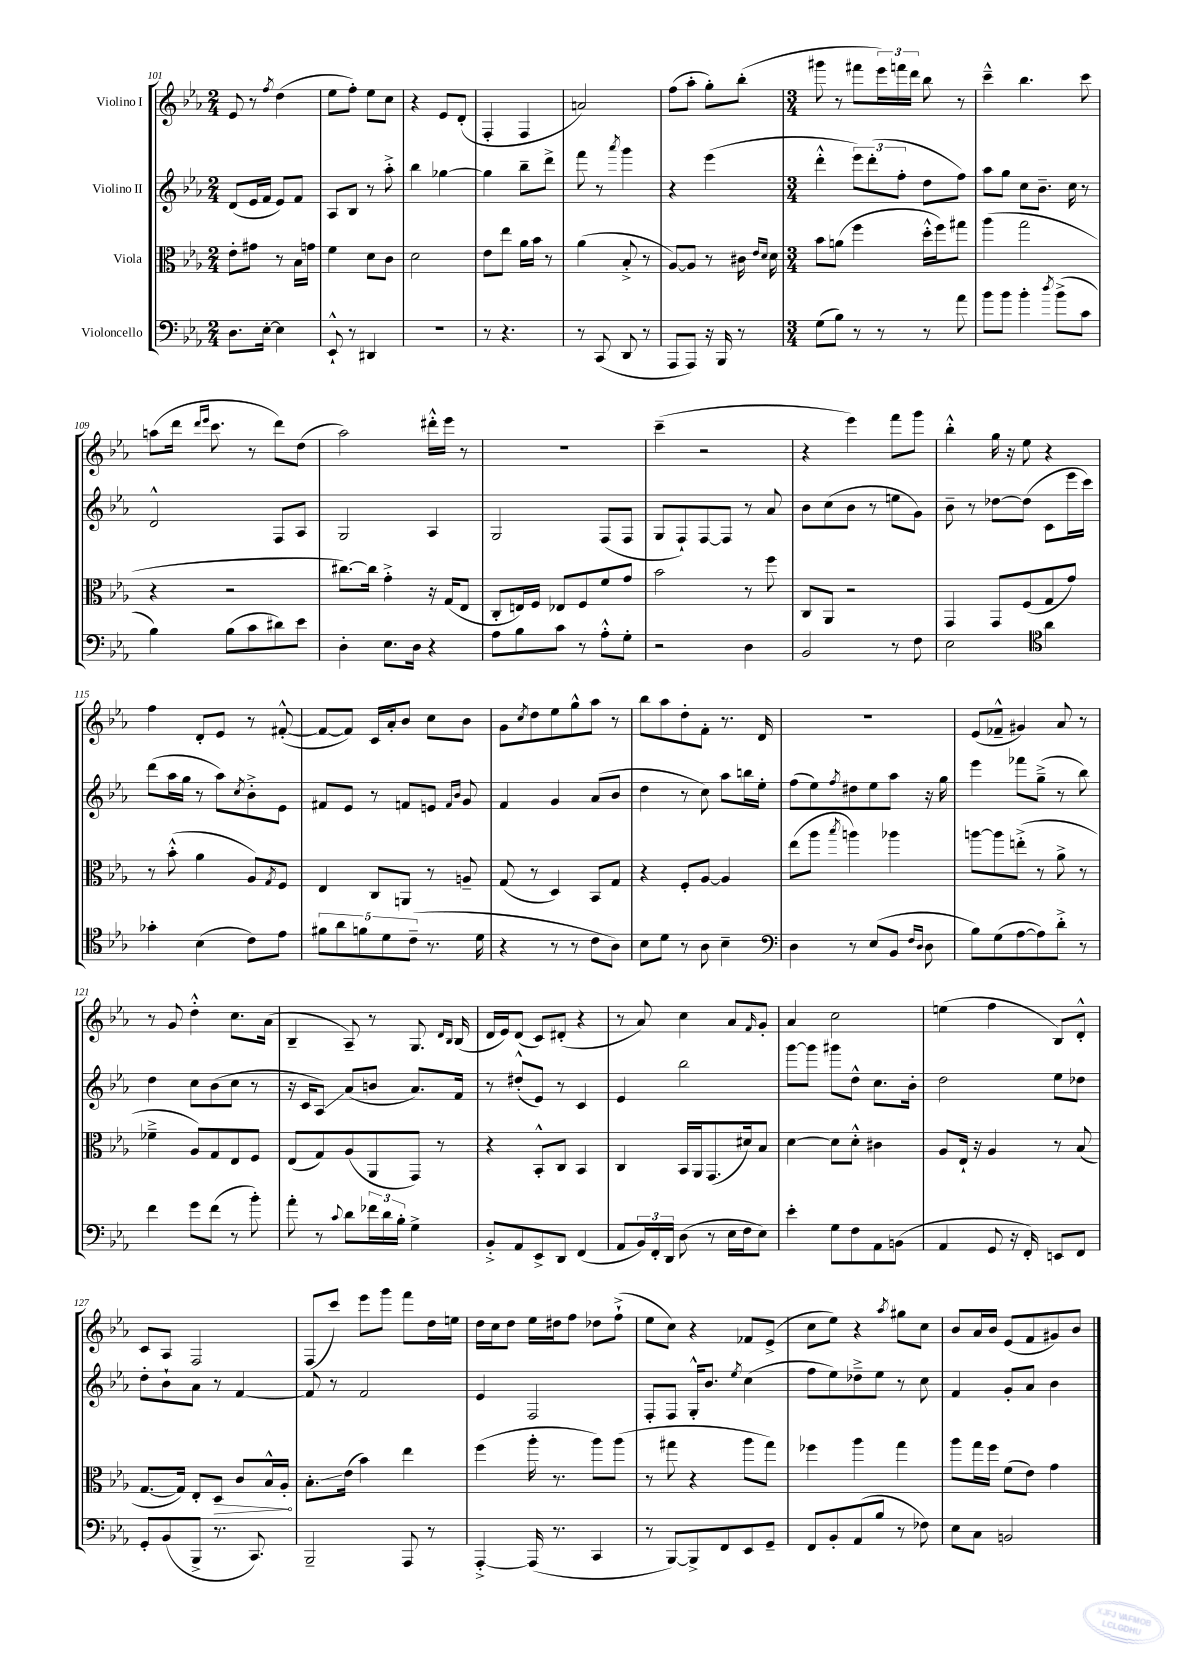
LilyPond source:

<<
\new StaffGroup <<
\new Staff = "s0" \with { instrumentName = "Violino I" } {
    \clef treble \key ees \major \numericTimeSignature \time 2/4
    ees'8 r8 \acciaccatura { f''8 } d''4( |
    ees''8 f''8-.) ees''8 c''8 |
    r4 ees'8 d'8-.( |
    f4-. f4 |
    a'2) |
    f''8( aes''8-. g''8-.) bes''8-.( |
    \numericTimeSignature \time 3/4 gis'''8 r8 fis'''8 \tuplet 3/2 { ees'''16) f'''16 d'''16 } bes''8 r8 |
    c'''4---^ bes''4. c'''8 |
    a''8( d'''16 \grace { d'''16 ees'''16 } c'''8. r8 d'''8) d''8( |
    aes''2) dis'''16-.-^ ees'''16 r8 |
    R2. |
    c'''4--( r2 |
    r4 ees'''4) f'''8 g'''8 |
    bes''4-.-^ g''16 r16 ees''8 r4 |
    f''4 d'8-. ees'8 r8 fis'8~-.-^( |
    fis'8~ fis'8) c'16 aes'16-. bes'8 c''8 bes'8 |
    g'8 \acciaccatura { c''8 } d''8 ees''8 g''8-^ aes''8 r8 |
    bes''8 aes''8 d''8-. f'8-. r8. d'16 |
    R2. |
    ees'8( fes'8---^ gis'4) aes'8 r8 |
    r8 g'8 d''4-.-^ c''8. aes'16( |
    bes4-- aes8--) r8 g8. \grace { d'16 bes16 } bes16( |
    d'16 ees'16) d'8( c'8) dis'8-.( r4 |
    r8 aes'8) c''4 aes'8 \grace { f'16 } g'8-. |
    aes'4 c''2 |
    e''4( f''4 bes8) d'8-.-^ |
    c'8 aes8 f2 |
    f8( c'''8) ees'''8 g'''8 f'''8 d''16 e''16 |
    d''16 c''16 d''8 ees''16 dis''16 f''8 des''8 f''8-!->( |
    ees''8 c''8) r4 fes'8 ees'8->( |
    c''8 ees''8) r4 \acciaccatura { aes''8 } gis''8 c''8 |
    bes'8 aes'16 bes'16 ees'8( f'8 gis'8) bes'8 \bar "|." |
}
\new Staff = "s1" \with { instrumentName = "Violino II" } {
    \clef treble \key ees \major \numericTimeSignature \time 2/4
    d'8( ees'16 f'16 ees'8) f'8 |
    aes8 bes8 r8 aes''8-.-> |
    bes''4 ges''4~ |
    ges''4 bes''8-- d'''8-> |
    f'''8 r8 \acciaccatura { aes'''8 } g'''4 |
    r4 ees'''4( |
    \numericTimeSignature \time 3/4 d'''4-.-^ \tuplet 3/2 { ees'''8) d'''8-.( f''8-. } d''8 f''8) |
    aes''8 g''8 c''8 bes'8.-- c''16 r8 |
    d'2-^ f8 aes8 |
    g2 aes4 |
    g2 f8( f8 |
    g8 f8-!) f8~ f8 r8 aes'8 |
    bes'8 c''8( bes'8 r8 e''8 g'8) |
    bes'8-- r8 des''8~ des''8( c'8 ees'''16 c'''16) |
    d'''8( aes''16 g''16 r8 aes''8) \acciaccatura { c''8 } bes'8-.-> ees'8 |
    fis'8 ees'8 r8 f'8 e'8 \grace { f'16 bes'16 } g'8 |
    f'4 g'4 aes'8( bes'8 |
    d''4 r8 c''8) aes''8 b''16 ees''16-. |
    f''8( ees''8) \acciaccatura { f''8 } dis''8 ees''8 aes''8 r16 g''16 |
    ees'''4 fes'''8 g''8--->( r8 bes''8) |
    d''4 c''8 bes'8( c''8 r8 |
    r16 c'16 aes8\glissando) aes'8( b'8 aes'8.) f'16 |
    r8 dis''8-.-^( ees'8) r8 c'4 |
    ees'4 bes''2 |
    g'''8~ g'''8 gis'''8 d''8-^ c''8. bes'16-. |
    d''2 ees''8 des''8 |
    d''8-. bes'8-! aes'8 r8 f'4~ |
    f'8 r8 f'2 |
    ees'4 f2 |
    f8-. f8 g16-.-^ bes'8. \acciaccatura { ees''8 } c''4( |
    f''8 ees''8) des''8---> ees''8 r8 c''8 |
    f'4 g'8-. aes'8 bes'4 \bar "|." |
}
\new Staff = "s2" \with { instrumentName = "Viola" } {
    \clef alto \key ees \major \numericTimeSignature \time 2/4
    ees'8-. gis'8 r8 bes16 g'16 |
    f'4 d'8 c'8 |
    d'2 |
    ees'8 ees''8 aes'16 bes'16 r8 |
    aes'4( bes8-.-> r8 |
    aes8~) aes8 r8 cis'16 \grace { ees'16 d'16 } d'16 |
    \numericTimeSignature \time 3/4 bes'8 a'8( f''4 d''16-.-^ f''16) gis''8 |
    aes''4( g''2 |
    r4 r2 |
    cis''8.~) cis''16 g'4-.-> r16 g16( ees8 |
    c8-. e16) f16 ees8 f8 f'8 g'8 |
    bes'2 r8 f''8 |
    c8 aes,8 r2 |
    g,4 g,8 f8( g8 g'8) |
    r8 bes'8-.-^( aes'4 aes8) \acciaccatura { g8 } f8 |
    ees4 c8 a,8 r8 a8-- |
    g8( r8 d4) bes,8 g8 |
    r4 f8-. aes8~ aes4 |
    ees''8( aes''8 \acciaccatura { bes''8 } a''4) aes''4 |
    a''8~ a''8 e''8-.->( r8 aes'8-> r8 |
    fes'4---> aes8) g8 ees8 f8 |
    ees8( g8) aes8( aes,8 g,8) r8 |
    r4 bes,8-.-^ c8 bes,4 |
    c4 bes,16 aes,16 g,8.( dis'16) bes8 |
    d'4~ d'8 d'8-.-^ cis'4 |
    aes8 ees16-! r16 aes4 r8 bes8( |
    g8.~ g16) ees8-. \once \override Hairpin.circled-tip = ##t d8\> c'8 bes16-^ aes16-.\! |
    bes8.-.\glissando ees'16( bes'4) ees''4 |
    f''4( aes''16-. r8. aes''8) aes''8( |
    r8 gis''8 r4 aes''8 gis''8) |
    fes''4 aes''4 g''4 |
    aes''8 g''16 f''16 f'8( ees'8) g'4 \bar "|." |
}
\new Staff = "s3" \with { instrumentName = "Violoncello" } {
    \clef bass \key ees \major \numericTimeSignature \time 2/4
    d8. ees16~-. ees4 |
    ees,8-!-^ r8 dis,4 |
    r2 |
    r8 r4. |
    r8 c,8( d,8 r8 |
    aes,,8 aes,,8) r16 bes,,16 r8 |
    \numericTimeSignature \time 3/4 g8( bes8) r8 r8 r8 aes'8 |
    bes'8 bes'8 bes'4-. \acciaccatura { d''8 } bes'8->( c'8 |
    bes4) bes8( c'8 dis'8) ees'8 |
    d4-. ees8. d16 r4 |
    aes8 bes8 c'8 r8 aes8-.-^ g8-. |
    r2 d4 |
    bes,2 r8 f8 |
    ees2 \clef tenor aes'4 |
    ges'4-. bes4( c'8) ees'8 |
    \tuplet 5/4 { fis'8 aes'8 f'8 d'8 c'8--( } r8. d'16 |
    r4 r8 r8 c'8 aes8) |
    bes8 d'8 r8 aes8 bes4-- |
    \clef bass d4 r8 ees8( bes,8 \grace { f16 d16 } d8 |
    bes8) g8( aes8~ aes8) d'8-.-> r8 |
    f'4 g'8 f'8( r8 bes'8-.) |
    aes'8-. r8 \appoggiatura { c'8 } d'8 \tuplet 3/2 { fes'16 d'16 bes16-. } g4-> |
    bes,8-.-> aes,8 ees,8-> d,8 f,4( |
    aes,8 \tuplet 3/2 { bes,16) f,16-. d,16 } d8( r8 ees16 f16 ees8) |
    ees'4-. g8 f8 aes,8 b,8( |
    aes,4 g,8 r16 f,16-.) e,8 f,8 |
    g,8-. bes,8( bes,,8-> r8. c,8.) |
    bes,,2-- aes,,8 r8 |
    aes,,4~-.-> aes,,16( r8. c,4 |
    r8 bes,,8~) bes,,8-> f,8 ees,8 g,8-- |
    f,8 bes,8-. aes,8( bes8 r8 fes8) |
    ees8 c8 b,2 \bar "|." |
}
>>
>>
\layout { \context { \Score currentBarNumber = #101 } }
